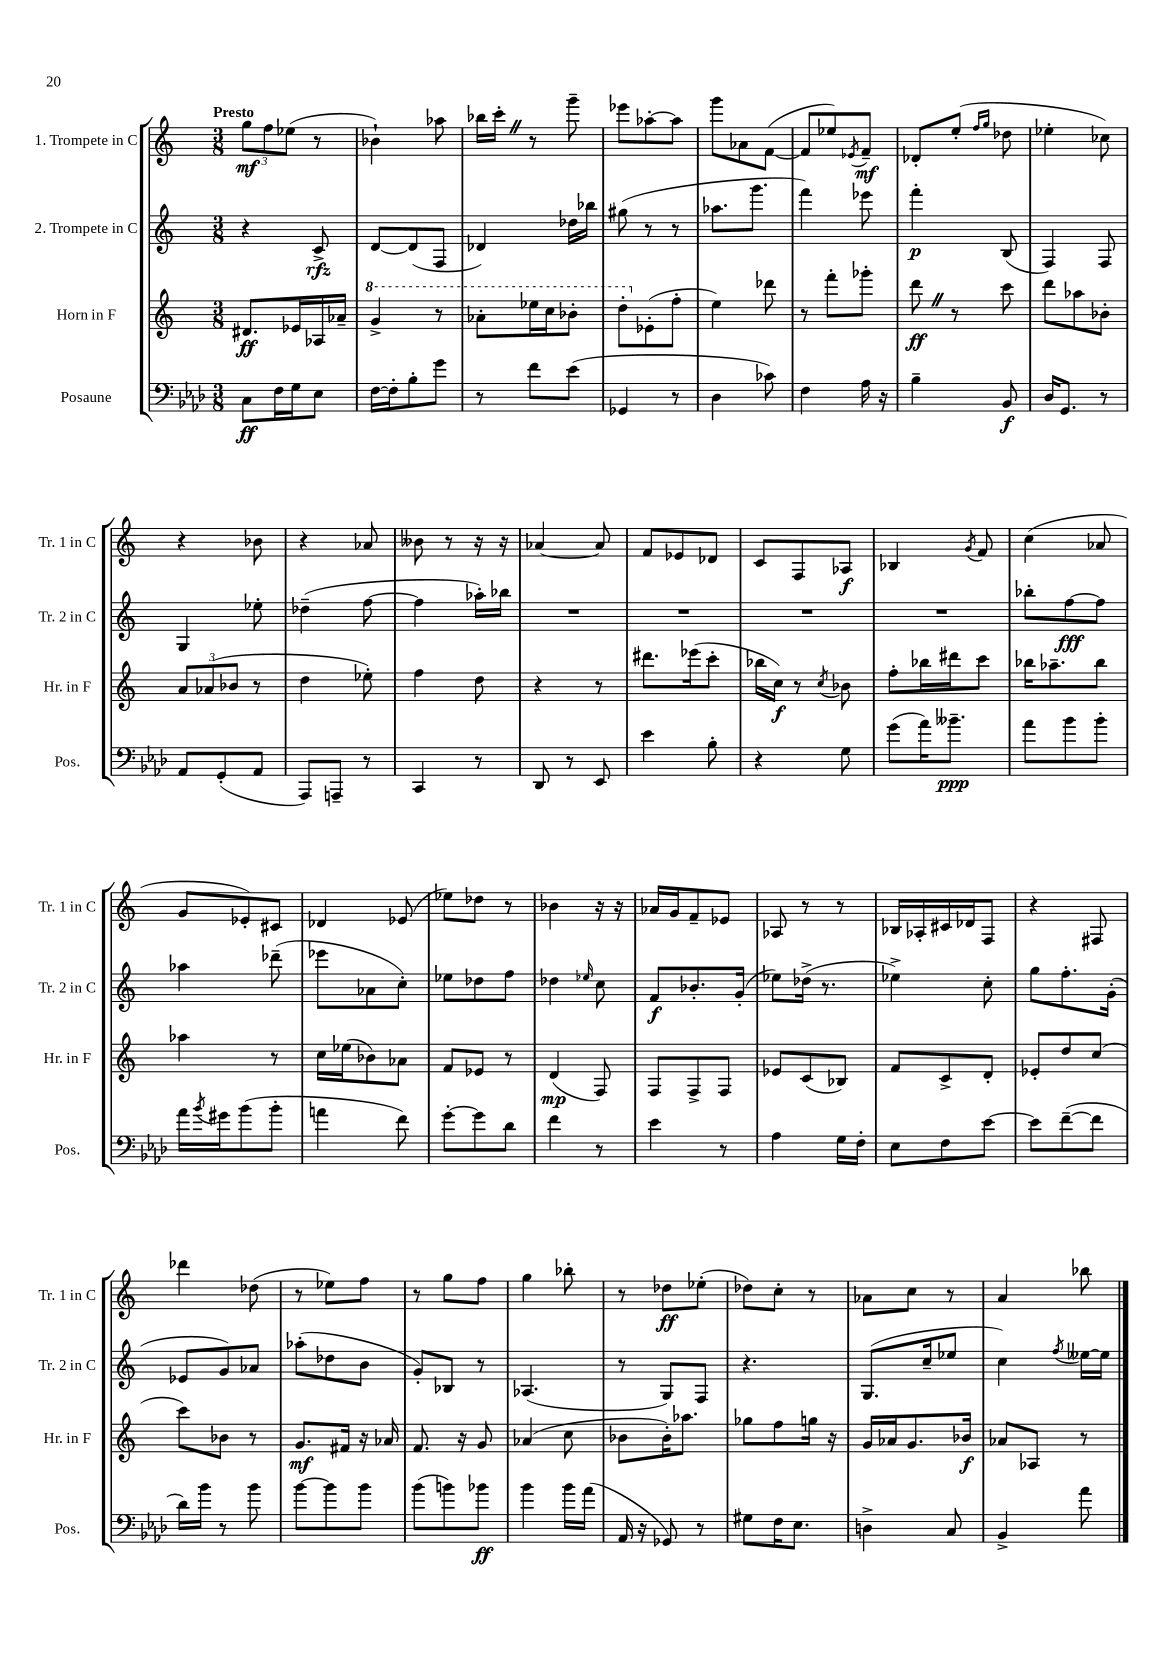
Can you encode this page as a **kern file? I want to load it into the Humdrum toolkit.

**kern	**dynam	**kern	**dynam	**kern	**dynam	**kern	**dynam
*part4	*part4	*part3	*part3	*part2	*part2	*part1	*part1
*staff4	*staff4	*staff3	*staff3	*staff2	*staff2	*staff1	*staff1
*I"Posaune	*	*I"Horn in F	*	*I"2. Trompete in C	*	*I"1. Trompete in C	*
*I'Pos.	*	*I'Hr. in F	*	*I'Tr. 2 in C	*	*I'Tr. 1 in C	*
*clefF4	*	*clefG2	*	*clefG2	*	*clefG2	*
*k[b-e-a-d-]	*	*k[]	*	*k[]	*	*k[]	*
*M3/8	*	*M3/8	*	*M3/8	*	*M3/8	*
=1	=1	=1	=1	=1	=1	=1	=1
!	!	!	!	!	!	!LO:TX:a:B:t=Presto	!
8C\L	ff	8.d#X/L	ff	4r	.	12gg\L	mf
.	.	.	.	.	.	12ff\	.
16F\L	.	.	.	.	.	.	.
.	.	.	.	.	.	(12ee-X\J	.
16G\J	.	16e-X/L	.	.	.	.	.
8E-\J	.	16A-X/	.	8c^/	rfz	8r	.
.	.	16a-X~/JJ	.	.	.	.	.
=2	=2	=2	=2	=2	=2	=2	=2
*	*	*8va	*	*	*	*	*
[16F\LL	.	4gg^/	.	[8d/L	.	4b-X`\)	.
16F'\J]	.	.	.	.	.	.	.
8B-'\	.	.	.	(8d/]	.	.	.
8g\J	.	8r	.	8F/J	.	8aa-X\	.
=3	=3	=3	=3	=3	=3	=3	=3
8r	.	8aa-X'\L	.	4d-X/)	.	16bb-X\LL	.
.	.	.	.	.	.	16ccc'Z\JJ	.
8f\L	.	16eee-X\L	.	.	.	8r	.
.	.	16ccc\J	.	.	.	.	.
(8e-\J	.	8bb-X'\J	.	16dd-X\LL	.	8ggg~\	.
.	.	.	.	16bb-X\JJ	.	.	.
=4	=4	=4	=4	=4	=4	=4	=4
4GG-X/	.	8ddd'\L	.	(8gg#X\	.	8eee-X\L	.
*	*	*X8va	*	*	*	*	*
.	.	(8e-X'\	.	8r	.	[8aa-X'\	.
8r	.	8ff'\J	.	8r	.	8aa-\J]	.
=5	=5	=5	=5	=5	=5	=5	=5
4D-\	.	4ee\)	.	8.aa-X\L	.	8ggg\L	.
.	.	.	.	.	.	8a-X\	.
.	.	.	.	8.ggg\J	.	.	.
8c-X\)	.	8ddd-X\	.	.	.	([8f\J	.
=6	=6	=6	=6	=6	=6	=6	=6
4F\	.	8r	.	4fff\)	.	8f/L]	.
.	.	8fff'\L	.	.	.	8ee-X/)	.
.	.	.	.	.	.	8qe-X/	.
16A-\	.	8ggg-X'\J	.	8eee-X\	.	8f~/J	mf
16r	.	.	.	.	.	.	.
=7	=7	=7	=7	=7	=7	=7	=7
4B-~\	.	8dddZ\	ff	4fff'\	p	8d-X'/L	.
.	.	8r	.	.	.	(8ee'/J	.
.	.	.	.	.	.	16qqff/LL	.
.	.	.	.	.	.	16qqgg/JJ	.
8BB-/	f	8ccc\	.	(8B/	.	8dd-X\	.
=8	=8	=8	=8	=8	=8	=8	=8
16D-/KL	.	8ddd\L	.	4F/)	.	4ee-X'\	.
8.GG/J	.	.	.	.	.	.	.
.	.	8aa-X\	.	.	.	.	.
8r	.	8b-X'\J	.	8F/	.	8cc-X\)	.
!!LO:LB:g=z
=9	=9	=9	=9	=9	=9	=9	=9
8AA-/L	.	12a/L	.	4G/	.	4r	.
.	.	(12a-X/	.	.	.	.	.
(8GG'/	.	.	.	.	.	.	.
.	.	12b-X/J	.	.	.	.	.
8AA-/J	.	8r	.	8ee-X'\	.	8b-X\	.
=10	=10	=10	=10	=10	=10	=10	=10
8AAA-/L)	.	4dd\	.	(4dd-X~\	.	4r	.
8AAAn~/J	.	.	.	.	.	.	.
8r	.	8ee-X'\)	.	[8ff\	.	8a-X/	.
=11	=11	=11	=11	=11	=11	=11	=11
4CC/	.	4ff\	.	4ff\]	.	8b--X\	.
.	.	.	.	.	.	8r	.
8r	.	8dd\	.	16aa-X'\LL)	.	16r	.
.	.	.	.	16bb-X\JJ	.	16r	.
=12	=12	=12	=12	=12	=12	=12	=12
8DD-/	.	4r	.	4.r	.	[4a-X/	.
8r	.	.	.	.	.	.	.
8EE-/	.	8r	.	.	.	8a-/]	.
=13	=13	=13	=13	=13	=13	=13	=13
4e-\	.	8.ddd#X\L	.	4.r	.	8f/L	.
.	.	.	.	.	.	8e-X/	.
.	.	(16eee-X\k	.	.	.	.	.
8B-'\	.	8ccc'\J	.	.	.	8d-X/J	.
=14	=14	=14	=14	=14	=14	=14	=14
4r	.	16bb-X\LL	.	4.r	.	8c/L	.
.	.	16cc\JJ)	f	.	.	.	.
.	.	8r	.	.	.	8F/	.
.	.	8qcc/	.	.	.	.	.
8G\	.	8b-X\	.	.	.	8A-X/J	f
=15	=15	=15	=15	=15	=15	=15	=15
(8g\L	.	8ff'\L	.	4.r	.	4B-X/	.
16a-\K)	.	16bb-X\L	.	.	.	.	.
8.b--X~\J	ppp	16ddd#X\J	.	.	.	.	.
.	.	.	.	.	.	8qg/	.
.	.	8ccc\J	.	.	.	8f/	.
=16	=16	=16	=16	=16	=16	=16	=16
8a-\L	.	16bb-X\KL	.	8bb-X'\L	.	(4cc\	.
.	.	8.aa-X~\	.	.	.	.	.
8b-\	.	.	.	[8ff\	fff	.	.
8b-'\J	.	8bb-\J	.	8ff\J]	.	8a-X/	.
!!LO:LB:g=z
=17	=17	=17	=17	=17	=17	=17	=17
16a-\LL	.	4aa-X\	.	4aa-X\	.	8g/L	.
8qb-/	.	.	.	.	.	.	.
16g#X\J	.	.	.	.	.	.	.
(8b-\	.	.	.	.	.	8e-X'/)	.
8b-'\J	.	8r	.	(8ddd-X~\	.	8c#X/J	.
=18	=18	=18	=18	=18	=18	=18	=18
4an\	.	16cc\LL	.	8eee-X\L	.	4d-X/	.
.	.	(16ee-X\J	.	.	.	.	.
.	.	8b-X\)	.	8a-X\	.	.	.
8f\)	.	8a-X\J	.	8cc'\J)	.	(8e-X/	.
=19	=19	=19	=19	=19	=19	=19	=19
[8g'\L	.	8f/L	.	8ee-X\L	.	8ee-X\L)	.
8g\]	.	8e-X/J	.	8dd-X\	.	8dd-X\J	.
8d-\J	.	8r	.	8ff\J	.	8r	.
=20	=20	=20	=20	=20	=20	=20	=20
4f\	.	(4d/	mp	4dd-X\	.	4b-X\	.
.	.	.	.	16qqee-X/	.	.	.
8r	.	8F/)	.	8cc\	.	16r	.
.	.	.	.	.	.	16r	.
=21	=21	=21	=21	=21	=21	=21	=21
4e-\	.	8F/L	.	8f/L	f	16a-X/LL	.
.	.	.	.	.	.	16g/J	.
.	.	8F^/	.	8.b-X'/	.	8f~/	.
8r	.	8F/J	.	.	.	8e-X/J	.
.	.	.	.	(16g'/Jk	.	.	.
=22	=22	=22	=22	=22	=22	=22	=22
4A-\	.	8e-X/L	.	8ee-X\L)	.	8A-X/	.
.	.	(8c/	.	(16dd-X^\Jk	.	8r	.
.	.	.	.	8.r	.	.	.
16G\LL	.	8B-X/J)	.	.	.	8r	.
16F'\JJ	.	.	.	.	.	.	.
=23	=23	=23	=23	=23	=23	=23	=23
8E-\L	.	8f/L	.	4ee-X^\)	.	16B-X/LL	.
.	.	.	.	.	.	16A-X'/	.
8F\	.	8c^/	.	.	.	16c#X/	.
.	.	.	.	.	.	16d-X/J	.
[8e-\J	.	8d'/J	.	8cc'\	.	8F/J	.
=24	=24	=24	=24	=24	=24	=24	=24
8e-\L]	.	8e-X'/L	.	8gg\L	.	4r	.
([8f~\	.	8dd/	.	8.ff'\	.	.	.
8f\J]	.	(8cc/J	.	.	.	8F#X/	.
.	.	.	.	(16g'\Jk	.	.	.
!!LO:LB:g=z
=25	=25	=25	=25	=25	=25	=25	=25
16d-\LL)	.	8ccc\L)	.	8e-X/L	.	4ddd-X\	.
16b-\JJ	.	.	.	.	.	.	.
8r	.	8b-X\J	.	8g/)	.	.	.
8b-\	.	8r	.	8a-X/J	.	(8dd-X\	.
=26	=26	=26	=26	=26	=26	=26	=26
[8b-\L	.	8.g/L	mf	(8aa-X'\L	.	8r	.
8b-\]	.	.	.	8dd-X\	.	8ee-X\L)	.
.	.	16f#X/Jk	.	.	.	.	.
8b-\J	.	16r	.	8b\J	.	8ff\J	.
.	.	16a-X/	.	.	.	.	.
=27	=27	=27	=27	=27	=27	=27	=27
(8b-\L	.	8.f/	.	8g'/L)	.	8r	.
8bn\)	.	.	.	8B-X/J	.	8gg\L	.
.	.	16r	.	.	.	.	.
8b-X\J	ff	8g/	.	8r	.	8ff\J	.
=28	=28	=28	=28	=28	=28	=28	=28
4b-\	.	(4a-X/	.	(4.A-X/	.	4gg\	.
16b-\LL	.	8cc\	.	.	.	8bb-X'\	.
(16a-\JJ	.	.	.	.	.	.	.
=29	=29	=29	=29	=29	=29	=29	=29
16AA-/	.	8b-X\L	.	8r	.	8r	.
16r	.	.	.	.	.	.	.
8GG-X/)	.	16b-'\K)	.	8G/L)	.	8dd-X\L	ff
.	.	8.aa-X\J	.	.	.	.	.
8r	.	.	.	8F/J	.	(8ee-X'\J	.
=30	=30	=30	=30	=30	=30	=30	=30
8G#X\L	.	8gg-X\L	.	4.r	.	8dd-X\L)	.
16F\K	.	8ff\	.	.	.	8cc'\J	.
8.E-\J	.	.	.	.	.	.	.
.	.	16ggn\Jk	.	.	.	8r	.
.	.	16r	.	.	.	.	.
=31	=31	=31	=31	=31	=31	=31	=31
4Dn^\	.	16g/LL	.	(8.G/L	.	8a-X\L	.
.	.	16a-X/J	.	.	.	.	.
.	.	8.g/	.	.	.	8cc\J	.
.	.	.	.	16cc~/k	.	.	.
8C/	.	.	.	8ee-X/J	.	8r	.
.	.	16b-X/Jk	f	.	.	.	.
=32	=32	=32	=32	=32	=32	=32	=32
4BB-^/	.	8a-X/L	.	4cc\)	.	4a/	.
.	.	8A-X/J	.	.	.	.	.
.	.	.	.	8qff/	.	.	.
8a-\	.	8r	.	[16ee--X\LL	.	8bb-X\	.
.	.	.	.	16ee--\JJ]	.	.	.
==	==	==	==	==	==	==	==
*-	*-	*-	*-	*-	*-	*-	*-
